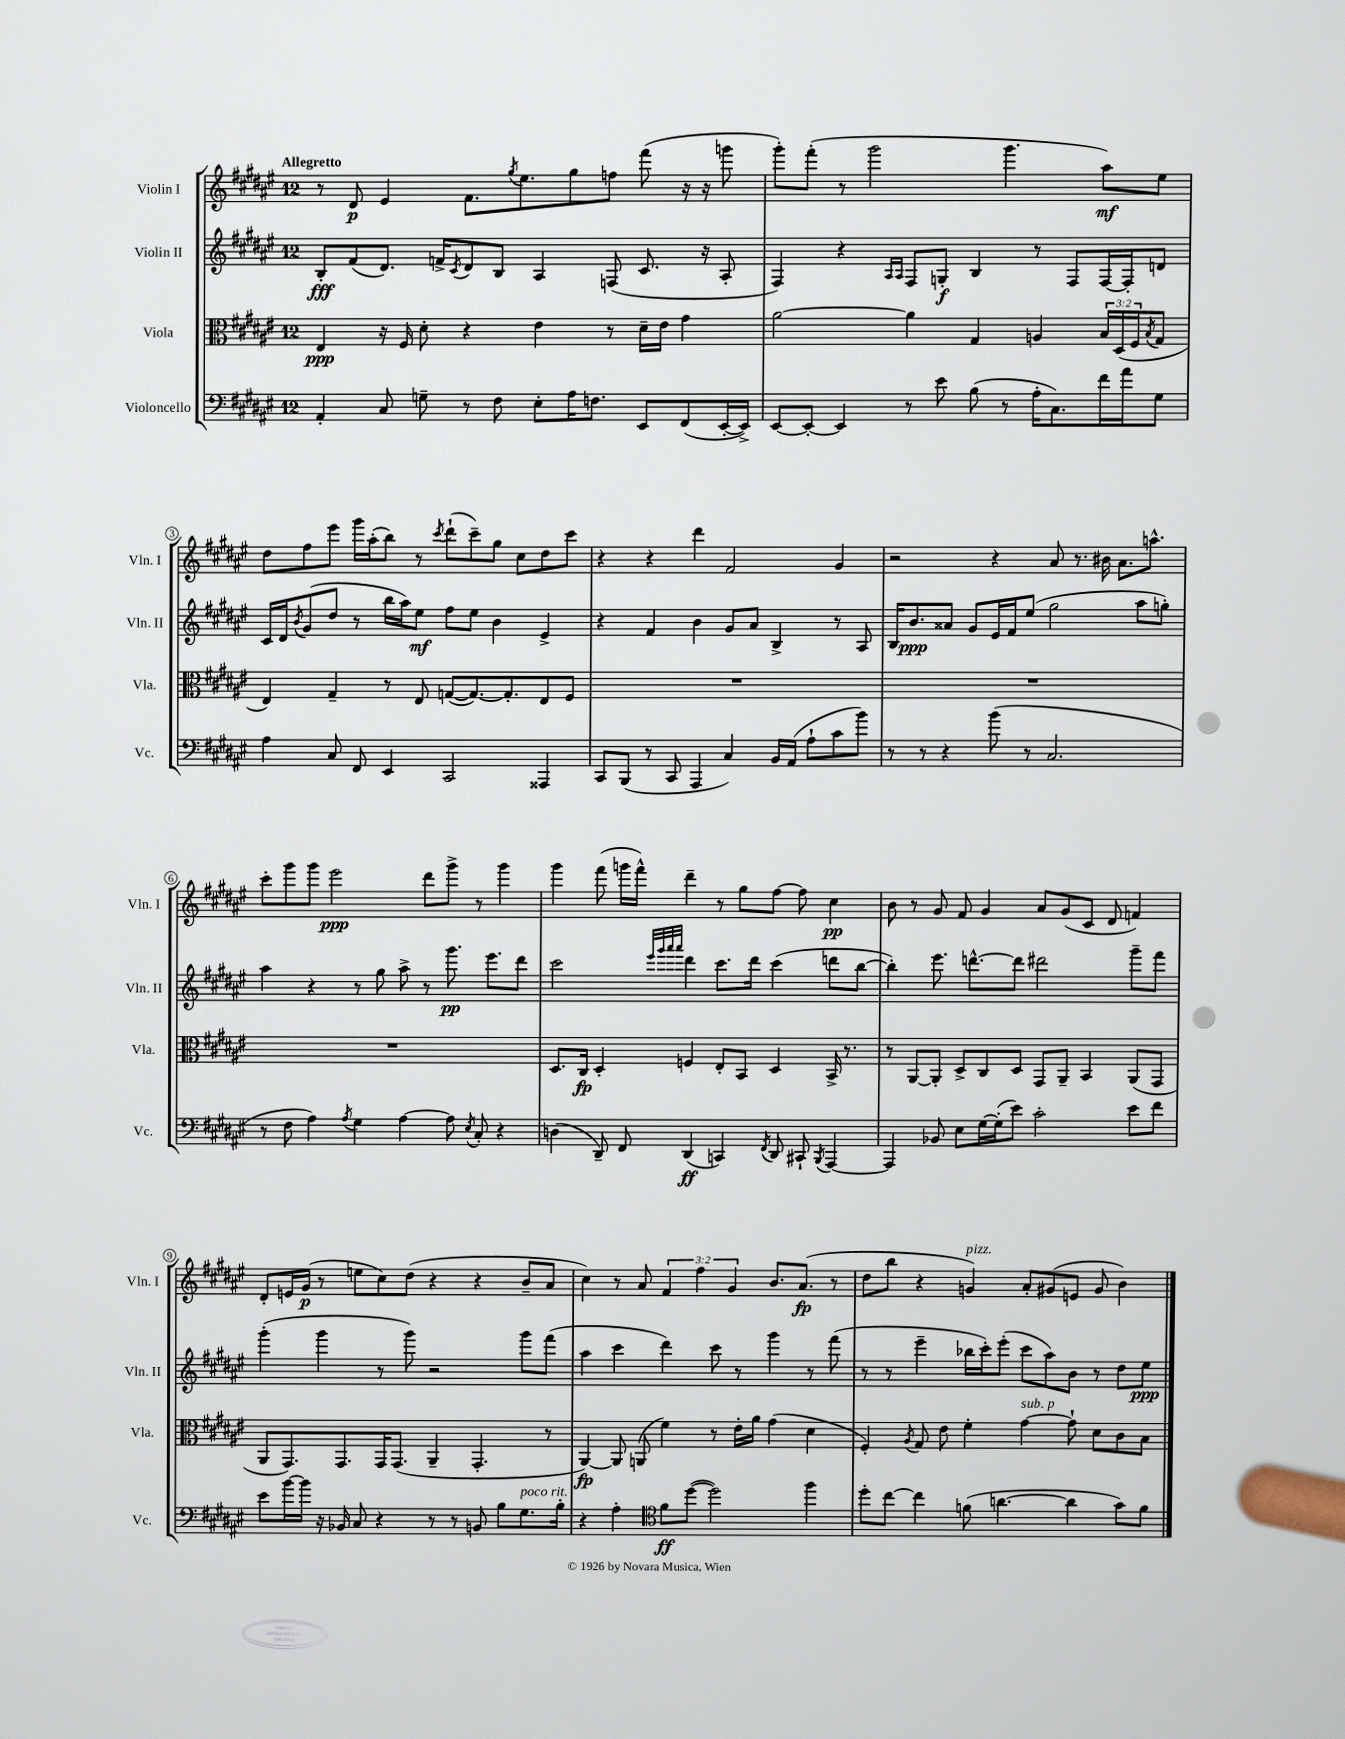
<<
\new StaffGroup <<
\new Staff = "s0" \with { instrumentName = "Violin I" shortInstrumentName = "Vln. I" } {
    \clef treble \key fis \major \once \override Staff.TimeSignature.style = #'single-digit \time 12/8 \override Staff.TupletNumber.text = #tuplet-number::calc-fraction-text \tempo "Allegretto"
    r8 dis'8\p eis'4 fis'8. \acciaccatura { gis''8 } eis''8. gis''8 f''8 fis'''8( r16 r16 g'''8 |
    gis'''8-.) fis'''8-.( r8 gis'''2 gis'''4. ais''8\mf) eis''8 |
    dis''8 fis''8 eis'''8 gis'''16 ais''16-.( b''8) r8 \acciaccatura { cis'''8 } dis'''8-!( cis'''8--) gis''8 cis''8 dis''8 cis'''8 |
    r4 r4 dis'''4 fis'2 gis'4 |
    r2 r4 ais'8 r8. bis'16 ais'8. a''8.-^ |
    cis'''8-. gis'''8 gis'''8 eis'''2\ppp dis'''8 gis'''8-> r8 gis'''4 |
    gis'''4 fis'''8( g'''16 fis'''16-^) dis'''4-- r8 gis''8 fis''8~ fis''8 cis''4\pp |
    b'8 r8 gis'8 fis'8 gis'4 ais'8 gis'8( cis'8 dis'8 f'4) |
    dis'8-. e'16 gis'16\p( r8 e''8 cis''8) dis''8( r4 r4 b'8-- ais'8 |
    cis''4) r8 ais'8 \tuplet 3/2 { fis'4 fis''4 gis'4 } b'8. ais'8.\fp( r8 |
    dis''8 b''8 r4 g'4^\markup { \italic "pizz." }) ais'8-. gis'8( e'8 gis'8 b'4) \bar "|." |
}
\new Staff = "s1" \with { instrumentName = "Violin II" shortInstrumentName = "Vln. II" } {
    \clef treble \key fis \major \once \override Staff.TimeSignature.style = #'single-digit \time 12/8
    b8-.\fff fis'8( dis'8.) f'16-> \acciaccatura { cis'8 } dis'8 b8 ais4 f8( cis'8. r16 ais8-. |
    fis4) r4 \grace { ais16 ais16 } fis8 g8-.\f b4 r8 fis8 fis16~ fis16-. d'8 |
    cis'16 dis'16 \acciaccatura { b'8 } gis'8( dis''8 r8 b''16 ais''16) eis''8\mf fis''8 eis''8 b'4 eis'4-> |
    r4 fis'4 b'4 gis'8 ais'8 b4-> r8 ais8 |
    b16 b'8.\ppp aisis'8 gis'8 eis'16 fis'16 eis''8( gis''2 ais''8 g''8-.) |
    ais''4 r4 r8 gis''8 ais''8-> r8 gis'''8.\pp eis'''8. dis'''8 |
    cis'''2 \grace { eis'''32 gis'''32 ais'''32 ais'''32 } dis'''4 cis'''8. dis'''16 cis'''4( d'''8 b''8~ |
    b''4-.) eis'''8. d'''8.~-^ d'''8 dis'''2 gis'''8-- fis'''8 |
    gis'''4-.( gis'''4 r8 gis'''8) r2 gis'''8 fis'''8( |
    ais''4 cis'''4 dis'''4) cis'''8 r8 gis'''4 r8 fis'''8( |
    r8 r8 eis'''4-- bes''16 cis'''16-.) eis'''8-.( cis'''8 ais''8) b'8 r8 dis''8 eis''8\ppp \bar "|." |
}
\new Staff = "s2" \with { instrumentName = "Viola" shortInstrumentName = "Vla." } {
    \clef alto \key fis \major \once \override Staff.TimeSignature.style = #'single-digit \time 12/8 \override Staff.TupletNumber.text = #tuplet-number::calc-fraction-text
    eis4\ppp r16 fis16 dis'8-. r4 eis'4 r8 dis'16-- eis'16 gis'4 |
    ais'2~ ais'4 gis4 a4 \tuplet 3/2 { b16 dis16( fis16 } \acciaccatura { b8 } gis8 |
    eis4) gis4-- r8 eis8 g8~( g8.~) g8.-. eis8 fis8 |
    R1. |
    R1. |
    R1. |
    dis8. cis16\fp dis4-. f4 eis8-. b,8 dis4 b,16-> r8. |
    r8 ais,8~ ais,8-. dis8-> cis8 dis8 gis,8 ais,8-- b,4 ais,8( gis,8 |
    ais,8 gis,8.) gis,8. gis,16 gis,8.( ais,4-- gis,4.-. r8 |
    ais,4~\fp) ais,8 a,8( fis'4) r8 eis'16-. ais'16 gis'4( dis'4 |
    fis4-.) \acciaccatura { ais8 } gis8 eis'8 fis'4-. gis'4~^\markup { \italic "sub. p" } gis'8-! dis'8 cis'8 b8 \bar "|." |
}
\new Staff = "s3" \with { instrumentName = "Violoncello" shortInstrumentName = "Vc." } {
    \clef bass \key fis \major \once \override Staff.TimeSignature.style = #'single-digit \time 12/8
    ais,4-. cis8 g8-- r8 fis8 eis8-. ais16 f8. eis,8 fis,8( eis,16~-. eis,16->) |
    eis,8~ eis,8~-. eis,4 r8 eis'8 b8( r8 ais16-. cis8.) fis'16 ais'16 gis8 |
    ais4 cis8 fis,8 eis,4 cis,2 aisis,,4 |
    cis,8 b,,8( r8 cis,8 ais,,4 cis4) b,16 ais,16( ais8-! cis'8 b'8) |
    r8 r8 r4 b'8( r8 cis2. |
    r8 fis8 ais4) \acciaccatura { ais8 } gis4 ais4~ ais8 \acciaccatura { eis8 } cis8-. r4 |
    d4( dis,8--) fis,8 dis,4\ff( c,4) \acciaccatura { fis,8 } dis,8 cis,8-! \acciaccatura { b,,8 } ais,,4~ |
    ais,,4 bes,8 eis8 gis16~ gis16-.( eis'8) cis'2-. eis'8 fis'8 |
    eis'8 b'16~ b'16 r16 bes,16 cis8 r4 r8 r8 b,8 b8 gis8.^\markup { \italic "poco rit." } b16-. |
    r4 ais4-. \clef tenor fis'8\ff dis''8~( dis''2) fis''4 |
    dis''8-. cis''8~ cis''4 f'8( a'4.~ a'4 gis'8) f'8 \bar "|." |
}
>>
>>
\layout { \context { \Score \override BarNumber.stencil = #(make-stencil-circler 0.1 0.3 ly:text-interface::print) } }
